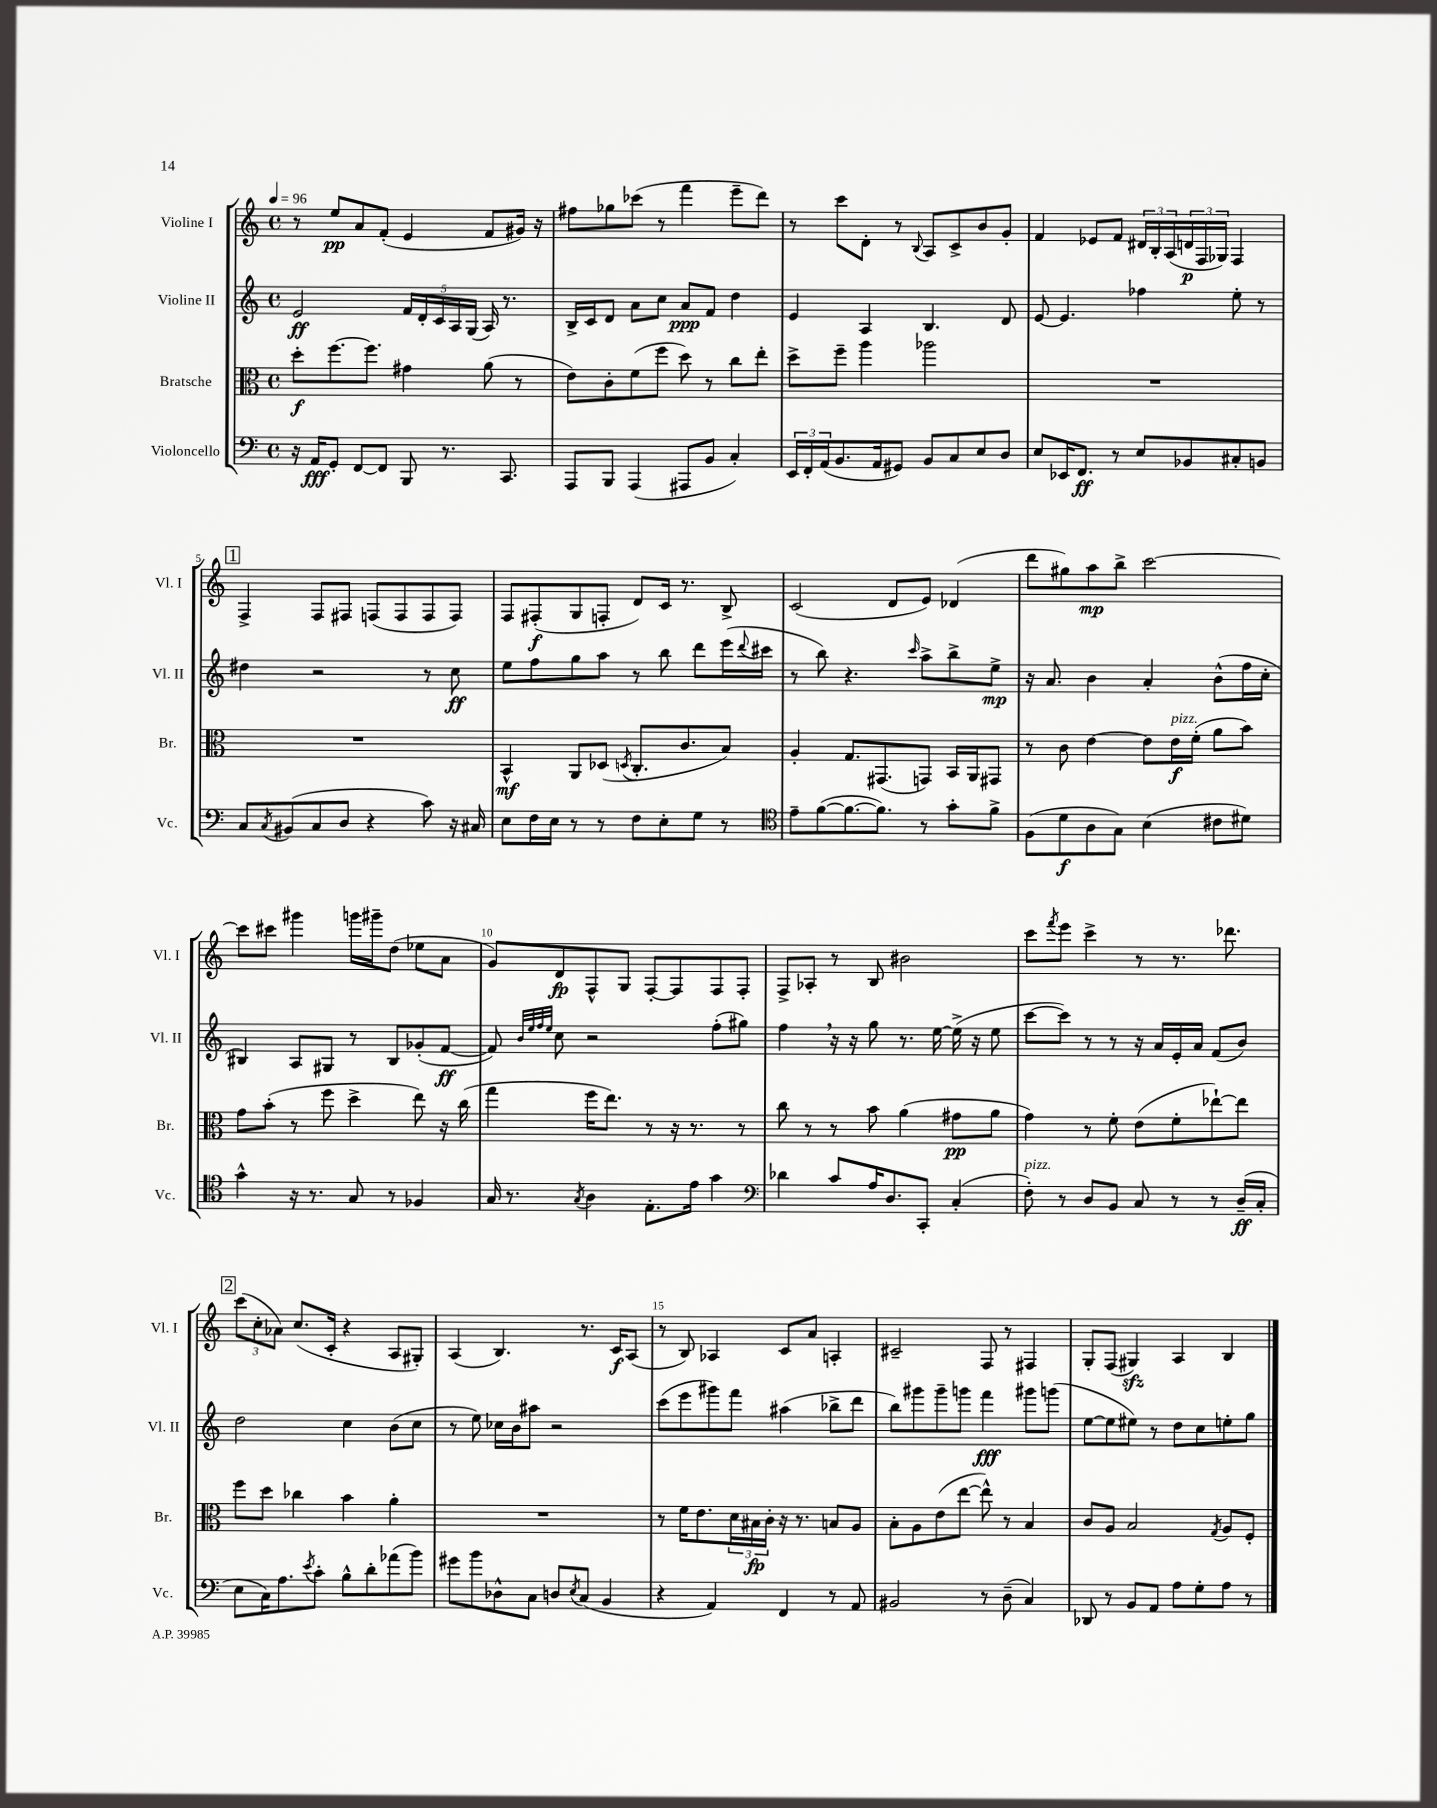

**kern	**kern	**kern	**kern
*staff4	*staff3	*staff2	*staff1
*clefF4	*clefC3	*clefG2	*clefG2
*k[]	*k[]	*k[]	*k[]
*M4/4	*M4/4	*M4/4	*M4/4
*met(c)	*met(c)	*met(c)	*met(c)
*MM96	*MM96	*MM96	*MM96
16r	8dd'	2e	8r
16AA	.	.	.
8GG'	[8.ff	.	8ee
[8FF	.	.	8a
.	8.ff]	.	.
8FF]	.	.	(8f'
8BBB	4g#	20f	4e
.	.	20d'	.
.	.	20c	.
8.r	.	.	.
.	.	20A	.
.	.	(20G	.
.	(8a	16A)	8f
8.CC	.	8.r	.
.	8r	.	16g#)
.	.	.	16r
=	=	=	=
8AAA	8e)	16B^	8ff#
.	.	16c	.
8BBB	8c'	8d	8gg-
(4AAA	(8f	8a	(8ccc-
.	8ff	8cc	8r
8AAA#	8dd)	8a	4fff
8BB	8r	8f	.
4C')	8cc	4dd	8eee~
.	8ee'	.	8ddd)
=	=	=	=
24EE	8dd^	4e	8r
24FF'	.	.	.
(24AA	.	.	.
8.BB	8ff~	.	8ccc
.	4aa	4A	8d'
16AA	.	.	.
8GG#)	.	.	8r
.	.	.	8qqB
8BB	2aa-	4.B	8A
8C	.	.	8c^
8E	.	.	8b
8D	.	8d	8g'
=	=	=	=
8E	1r	[8e	4f
16EE-	.	4.e]	.
8.FF	.	.	.
.	.	.	8e-
8r	.	.	8f
8E	.	4ff-	24d#
.	.	.	24B'
.	.	.	(24A
8BB-	.	.	24d
.	.	.	24F
.	.	.	24G-)
8C#'	.	8ee'	4F
8BB	.	8r	.
=	=	=	=
8C	1r	4dd#	4F^
8qC	.	.	.
(8BB#	.	.	.
8C	.	2r	8F
8D	.	.	8F#
4r	.	.	(8F
.	.	.	8F
8c)	.	8r	8F
16r	.	8cc	8F)
16C#	.	.	.
=	=	=	=
8E	4BB^^	8ee	8F
16F	.	8ff	(8F#'
16E	.	.	.
8r	8AA	8gg	8G
8r	(8D-	8aa	8F'
.	8qD	.	.
8F	8.C'	8r	8d)
8E'	.	8bb	16c
.	8.c	.	8.r
8G	.	8ddd	.
8r	8B)	(16eee	8B^
.	.	8qqddd	.
.	.	16ccc#	.
=	=	=	=
*clefC4	*	*	*
8e~	4A'	8r	(2c
([8f	.	8bb)	.
8.f_	8.G	4.r	.
8.f])	(8.GG#	.	.
.	.	.	8d
.	.	16qqccc	.
8r	8GG)	8aa^	8e)
8g'	16BB	8bb^	(4d-
.	16AA	.	.
8f^	8GG#	8ee^	.
=	=	=	=
(8F	8r	16r	8ddd
.	.	8.a	.
8d	8c	.	8gg#)
8A	[4e	4b	8aa
8G)	.	.	8bb^
(4B	8e]	4a'	[2ccc
.	16e	.	.
.	(16f'	.	.
8c#	8a	(8b^^	.
8d#)	8b)	16ff	.
.	.	16cc'	.
=	=	=	=
4g^^	8g	4B#)	8ccc]
.	(8b'	.	8ccc#
16r	8r	8A	4ggg#
8.r	.	.	.
.	8ff	8G#	.
8G	4dd^	8r	16ggg
.	.	.	16ggg#~
8r	.	8B#	(8dd
4F-	8ee)	(8g-'	8ee-
.	16r	[8f	8a
.	(16cc	.	.
=	=	=	=
16G	4gg	8f])	8g)
8.r	.	.	.
.	.	32qqb	.
.	.	32qqee	.
.	.	32qqff	.
.	.	32qqee	.
.	.	8cc	8d
8qG	.	.	.
4A	16ff	2r	8F^^
.	8.ee)	.	.
.	.	.	8G
8.E'	8r	.	[8F'
.	16r	.	8F]
16e	8.r	.	.
4g	.	(8ff'	8F
.	8r	8gg#)	8F'
=	=	=	=
*clefF4	*	*	*
4d-	8cc	4ff	8F^
.	8r	.	8A-'
8c	8r	16r	8r
.	.	16r	.
16A	8b	8gg	8B
8.D	.	.	.
.	(4a	8.r	2b#
8CC'	.	.	.
.	.	[16ee	.
(4C'	8g#	(16ee^]	.
.	.	16r	.
.	8a	8ee	.
=	=	=	=
8F')	4g)	[8ccc	8ccc
.	.	.	8qfff
8r	.	8ccc])	8eee
8D	8r	8r	4ccc^
8BB	8f'	8r	.
8C	(8e	16r	8r
.	.	16a	.
8r	8f'	16e'	8.r
.	.	16a	.
8r	[8ee-`)	(8f	.
.	.	.	8.ddd-
(16D~	8ee-]	8b)	.
16C'	.	.	.
=	=	=	=
8E	8ff	2dd	(12ccc
.	.	.	12cc'
16C)	8dd	.	.
.	.	.	12a-)
8.A	.	.	.
.	4cc-	.	(8.cc
8qe	.	.	.
8c'	.	.	.
.	.	.	16c'
8B^^	4b	4cc	4r
8d'	.	.	.
(8a-	4a'	(8b	8A
8b)	.	8cc	8G#')
=	=	=	=
8g#	1r	8r	(4A
8b	.	8ee)	.
8D-^^	.	16cc-	4.B)
.	.	16b	.
8C	.	8aa#	.
8D	.	2r	.
8qE	.	.	.
(8C	.	.	8.r
4BB	.	.	.
.	.	.	16c
.	.	.	(8A
=	=	=	=
4r	8r	(8ccc	8r
.	16f	8eee	8B)
.	8.e	.	.
4AA)	.	8ggg#)	4A-
.	24d	8fff	.
.	24B#	.	.
.	24c'	.	.
4FF	16r	(4aa#	8c
.	8.r	.	.
.	.	.	8a
8r	8B	8bb-^	4A'
8AA	8A	8ddd	.
=	=	=	=
2BB#	8B'	8bb)	2c#~
.	8A	8ggg#	.
.	(8e	8ggg#~	.
.	[8ee	8ggg	.
8r	8ee^^])	4fff	8F
(8D~	8r	.	8r
4C)	4B	8ggg#	4F#
.	.	(8ggg	.
=	=	=	=
8DD-	8c	[8ee	8G'
8r	8A	8ee]	(8F
8BB	2B	8ee#)	4G#)
8AA	.	8r	.
8A	.	8dd	4A
8G'	.	8cc	.
.	8qG	.	.
8A	8A	8ee'	4B
8r	8F'	8gg	.
==	==	==	==
*-	*-	*-	*-
